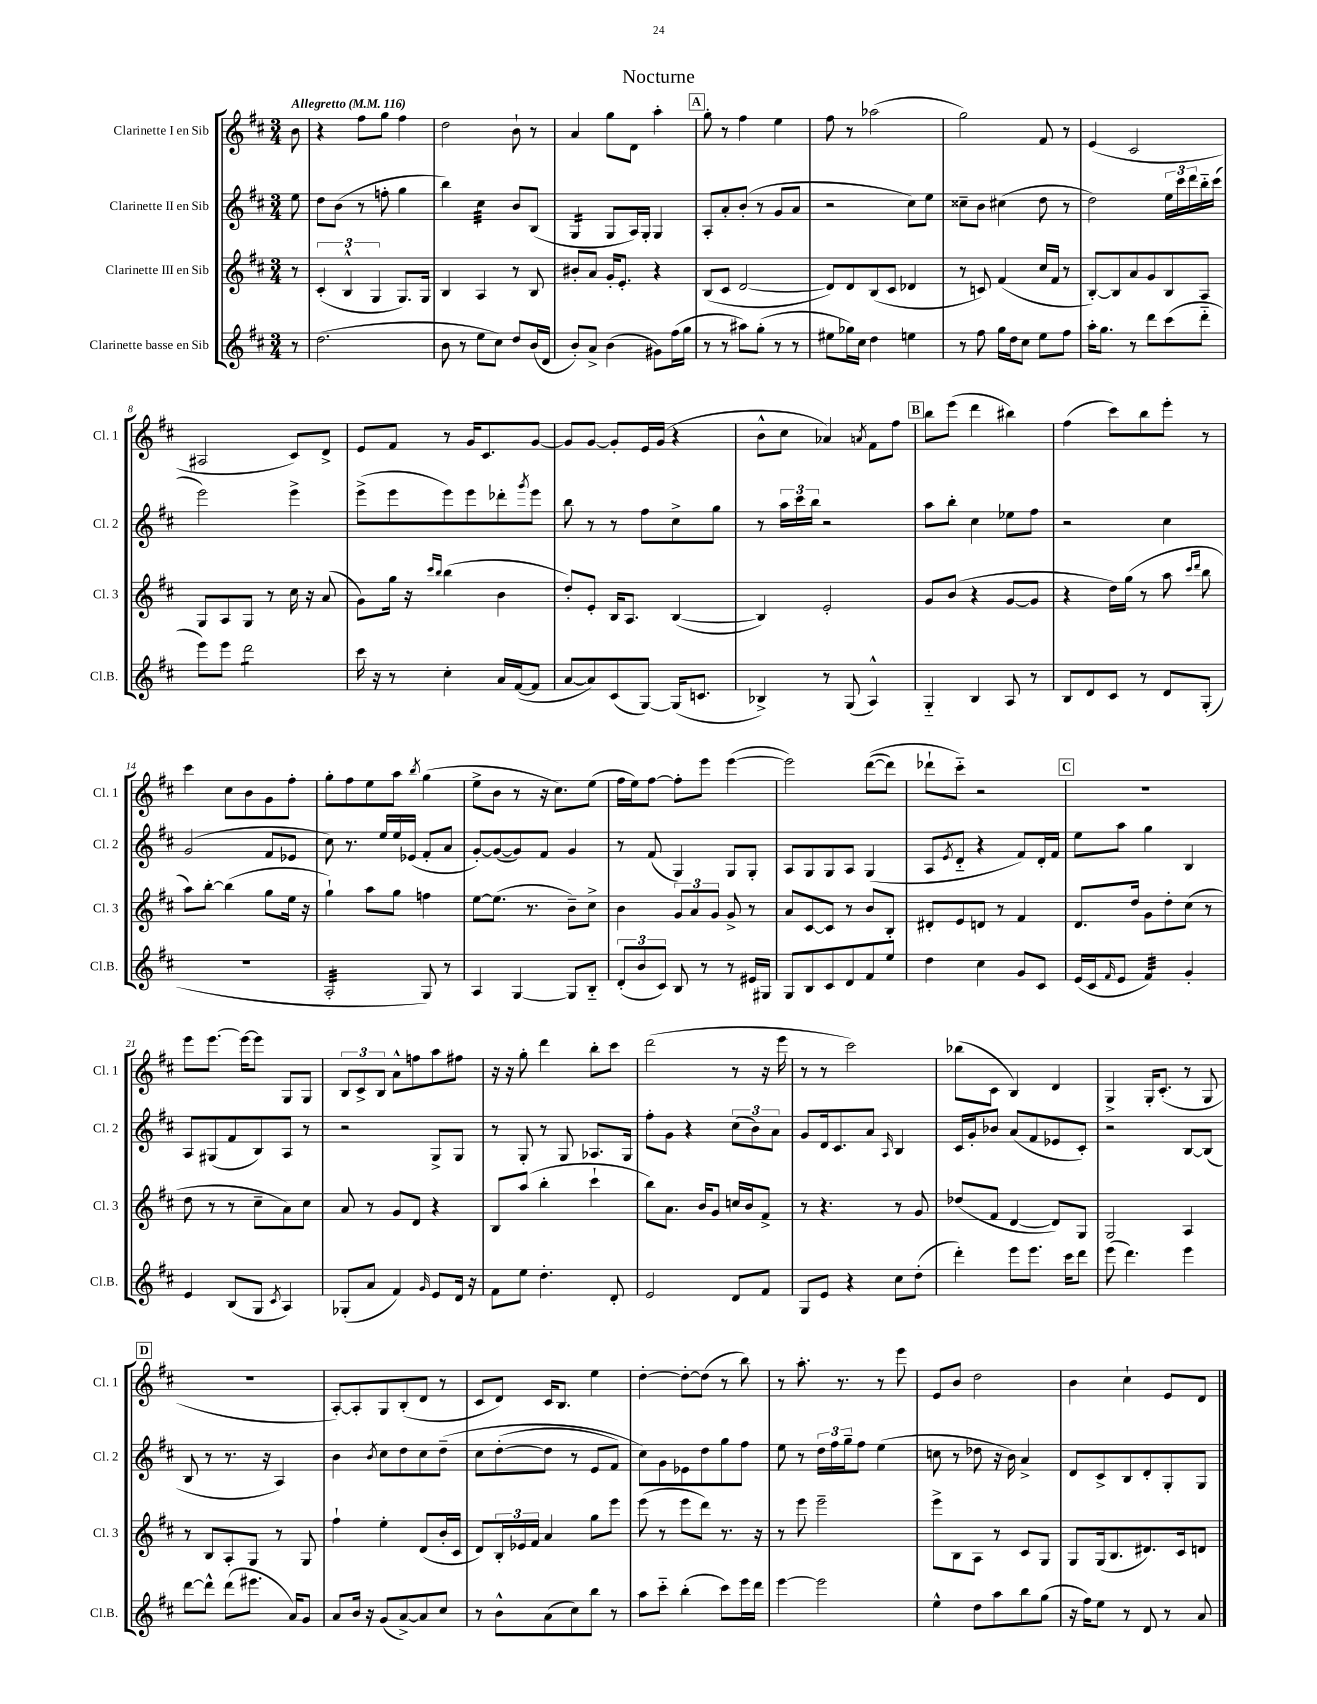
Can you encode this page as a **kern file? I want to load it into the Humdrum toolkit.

**kern	**kern	**kern	**kern
*staff4	*staff3	*staff2	*staff1
*clefG2	*clefG2	*clefG2	*clefG2
*k[f#c#]	*k[f#c#]	*k[f#c#]	*k[f#c#]
*M3/4	*M3/4	*M3/4	*M3/4
*MM116	*MM116	*MM116	*MM116
8r	8r	8ee	8b
=	=	=	=
(2.dd	(6c#'	8dd	4r
.	.	(8b	.
.	6B^^	.	.
.	.	8r	8ff#
.	6G	.	.
.	.	8ff'	8gg
.	8.G)	4gg	4ff#
.	16G	.	.
=	=	=	=
8b	4B	4bb)	2dd
8r	.	.	.
8ee	4A	4cc#	.
8cc#)	.	.	.
8dd	8r	8b	8b`
(16b	8B	(8B	8r
16d	.	.	.
=	=	=	=
8b')	8b#'	4G	4a
8a^	8a	.	.
(4b	16g'	8G	8gg
.	8.e'	.	.
.	.	16A)	8d
.	.	16G'	.
8g#)	4r	4G	4aa'
(16ff#	.	.	.
16gg	.	.	.
=	=	=	=
8r	(8B	8A'	8gg'
8r	8c#	8a'	8r
8aa#)	[2d	(8b'	4ff#
(8gg'	.	8r	.
8r	.	8g	4ee
8r	.	8a	.
=	=	=	=
8ee#	8d])	2r	8ff#
16gg-)	8d	.	8r
16cc#	.	.	.
4dd	(8B	.	(2aa-
.	8c#	.	.
4ee	4d-	8cc#)	.
.	.	8ee	.
=	=	=	=
8r	8r	8cc##~	2gg)
8ff#	8c)	8b	.
16gg	(4f#	(4cc#	.
16dd	.	.	.
8cc#	.	.	.
8ee	16cc#	8dd	8f#
.	16f#	.	.
8ff#	8r	8r	8r
=	=	=	=
16aa'	[8B')	2dd)	(4e
8.gg	.	.	.
.	8B]	.	.
8r	8a	.	2c#
8ddd	8g	.	.
(8ccc#	8B	24ee	.
.	.	24ccc#	.
.	.	24ddd	.
8ddd'~	8A	16bb'~	.
.	.	(16ccc#	.
=	=	=	=
8eee)	8G	2eee)	2A#
8eee	8A	.	.
2ddd	8G	.	.
.	8r	.	.
.	16cc#	4eee^	8c#)
.	16r	.	.
.	(8a	.	8d^
=	=	=	=
16ccc#	8g)	(8eee^	8e
16r	.	.	.
8r	16gg	8eee	8f#
.	16r	.	.
.	16qqccc#	.	.
.	16qqbb	.	.
4cc#'	(4bb	8eee)	8r
.	.	8eee	16g
.	.	.	8.c#
16a	4b	8ddd-'	.
([16f#	.	.	.
.	.	8qggg	.
8f#]	.	8eee	[8g
=	=	=	=
[8a	8dd')	8bb	8g]
8a])	8e'	8r	[8g
(8c#	16B	8r	8g']
.	8.A	.	.
[8G)	.	8ff#	16e
.	.	.	(16g
(16G]	([4B	8cc#^	4r
8.c	.	.	.
.	.	8gg	.
=	=	=	=
4B-^)	4B])	8r	8b^^
.	.	24aa	8cc#
.	.	24ccc#	.
.	.	24bb	.
8r	2e'	2r	4a-)
(8G	.	.	.
.	.	.	8qa
4A^^)	.	.	8f#
.	.	.	8ff#
=	=	=	=
4G'~	8g	8aa	8bb
.	(8b	8bb'	(8eee
4B	4r	4cc#	4ddd
8A	[8g	8ee-	4bb#)
8r	8g]	8ff#	.
=	=	=	=
8B	4r	2r	(4ff#
8d	.	.	.
8c#	16dd)	.	8ccc#)
.	(16gg	.	.
8r	8r	.	8bb
8d	8aa	4cc#	8eee'
.	16qqccc#	.	.
.	16qqddd	.	.
(8G'	8bb	.	8r
=	=	=	=
2.r	8aa)	(2g	4ccc#
.	[8bb'	.	.
.	(4bb]	.	8cc#
.	.	.	8b
.	8gg	8f#	8g
.	16ee	8e-	8ff#'
.	16r	.	.
=	=	=	=
2A'	4gg`)	8cc#)	8gg'
.	.	8.r	8ff#
.	8aa	.	8ee
.	.	16ee	.
.	8gg	16ee	8aa
.	.	(16e-	.
.	.	.	8qbb
8G)	4ff	8f#'	(4gg
8r	.	8a	.
=	=	=	=
4A	[8ee	[8g')	8ee^
.	(8.ee]	(8g_	8b
[4G	.	8g])	8r
.	8.r	.	.
.	.	8f#	16r
.	.	.	8.cc#)
8G]	8b~)	4g	.
8B'~	8cc#^	.	(8ee
=	=	=	=
(12d'	4b	8r	16ff#
.	.	.	16ee)
12b	.	.	.
.	.	(8f#	[8ff#
12c#)	.	.	.
8B	12g	4G)	8ff#']
.	12a	.	.
8r	.	.	8eee
.	12g	.	.
8r	8g^	8G	([4eee
16e#	8r	8G'	.
16G#	.	.	.
=	=	=	=
8G	8a	8A	2eee])
8B	[8c#	8G	.
8c#	8c#]	8G	.
8d	8r	8A	.
8f#	8b	(4G	&(([8ddd
8ee	8B'	.	8ddd])
=	=	=	=
4dd	8d#'	8A	8ddd-`
.	.	8qe	.
.	8e	8d'~	8ccc#'~&)
4cc#	8d	4r	2r
.	8r	.	.
8g	4f#	8f#)	.
8c#	.	16d'	.
.	.	16f#	.
=	=	=	=
(16e	8.d	8ee	2.r
16c#	.	.	.
16qqf#	.	.	.
8e	.	8aa	.
.	16dd	.	.
4f#)	8g	4gg	.
.	8dd'	.	.
4g'	(8cc#	4B	.
.	8r	.	.
=	=	=	=
4e	8dd	8A	8eee
.	8r	(8G#	[8.eee
(8B	8r	8f#	.
.	.	.	16eee_
8G	8cc#~	8B)	8eee]
8qc#	.	.	.
4A)	8a)	8A	8G
.	8cc#	8r	8G
=	=	=	=
(8G-'	8a	2r	12B
.	.	.	12c#^
8a	8r	.	.
.	.	.	12B
4f#)	8g	.	8a^^
.	8d	.	8ff
16qqg	.	.	.
8e	4r	8G^	8aa
16d	.	8G	8ff#
16r	.	.	.
=	=	=	=
8f#	8B	8r	16r
.	.	.	16r
8ee	(8aa	8G'	8gg'
4.dd'	4bb'	8r	4ddd
.	.	8G	.
.	4ccc#`	8.A-	8bb'
8d'	.	.	8ccc#
.	.	16G	.
=	=	=	=
2e	8bb)	8ff#'	(2ddd
.	8.a	8g	.
.	.	4r	.
.	16b	.	.
.	8g	.	.
8d	16cc	(12cc#	8r
.	16b	.	.
.	.	12b)	.
8f#	8f#^	.	16r
.	.	12a	.
.	.	.	16eee
=	=	=	=
8G	8r	8g	8r
8e	4.r	16d	8r
.	.	8.c#	.
4r	.	.	2ccc#)
.	.	8a	.
.	.	16qqA	.
8cc#	8r	4B	.
(8dd'	8g	.	.
=	=	=	=
4ddd')	(8dd-	16c#	(8bb-
.	.	16g'	.
.	8f#	8b-	8c#
8eee	[4d	(8a	4B)
8.eee	.	8f#	.
.	8d])	8e-	4d
16ccc#	.	.	.
8ddd	8G	8c#')	.
=	=	=	=
(8eee	2G	2r	4G^
4.ddd)	.	.	.
.	.	.	16G'
.	.	.	(8.c#'
4eee	4A	[8B	8r
.	.	(8B]	8G
=	=	=	=
[8ddd	8r	8B	2.r
8ddd^^]	8B	8r	.
(8ddd	8A'	8.r	.
8.eee#	8G	.	.
.	.	16r	.
.	8r	4A)	.
16a)	.	.	.
8g	8G	.	.
=	=	=	=
8a	4ff#`	4b	[8A')
16b	.	.	8A']
16r	.	.	.
.	.	8qb	.
(8g	4ee'	8cc#	8G
[8a^)	.	8dd	(8B'
8a]	(8d	8cc#	8d
8cc#	16b'	&(8dd~	8r
.	16c#	.	.
=	=	=	=
8r	8d)	8cc#	8c#
8b^^	24B'	([8dd'	8d)
.	24e-	.	.
.	24f#	.	.
(8a	4a	8dd]	16c#
.	.	.	8.B
8cc#)	.	8r	.
8bb	8gg	8e	4ee
8r	8eee	8f#)	.
=	=	=	=
8aa	(8eee	8cc#&)	[4dd'
8ccc#'~	8r	8g	.
(4bb'	8eee	8e-	8dd'_
.	8ddd)	8dd	(8dd]
8ccc#)	8.r	8gg	8r
16eee	.	8ff#	8bb)
16ddd	16r	.	.
=	=	=	=
[4eee	8r	8ee	8r
.	8eee	8r	8.aa'
2eee]	2eee~	24dd	.
.	.	24ff#	.
.	.	.	8.r
.	.	24gg~	.
.	.	8ff#	.
.	.	(4ee	8r
.	.	.	8eee
=	=	=	=
4ee^^	8eee^	8cc	8e
.	8B	8r	8b
8dd	8A	8dd-	2dd
8aa	8r	16r	.
.	.	16b)	.
8bb	8c#	4a^	.
(8gg	8G	.	.
=	=	=	=
16r	8G	8d	4b
16ff#)	.	.	.
8ee	(16G	8c#^	.
.	8.B	.	.
8r	.	8B	4cc#`
8d	8.d#)	8d'	.
8r	.	8G'	8e
.	16c#	.	.
8a	8d	8G	8d
==	==	==	==
*-	*-	*-	*-
